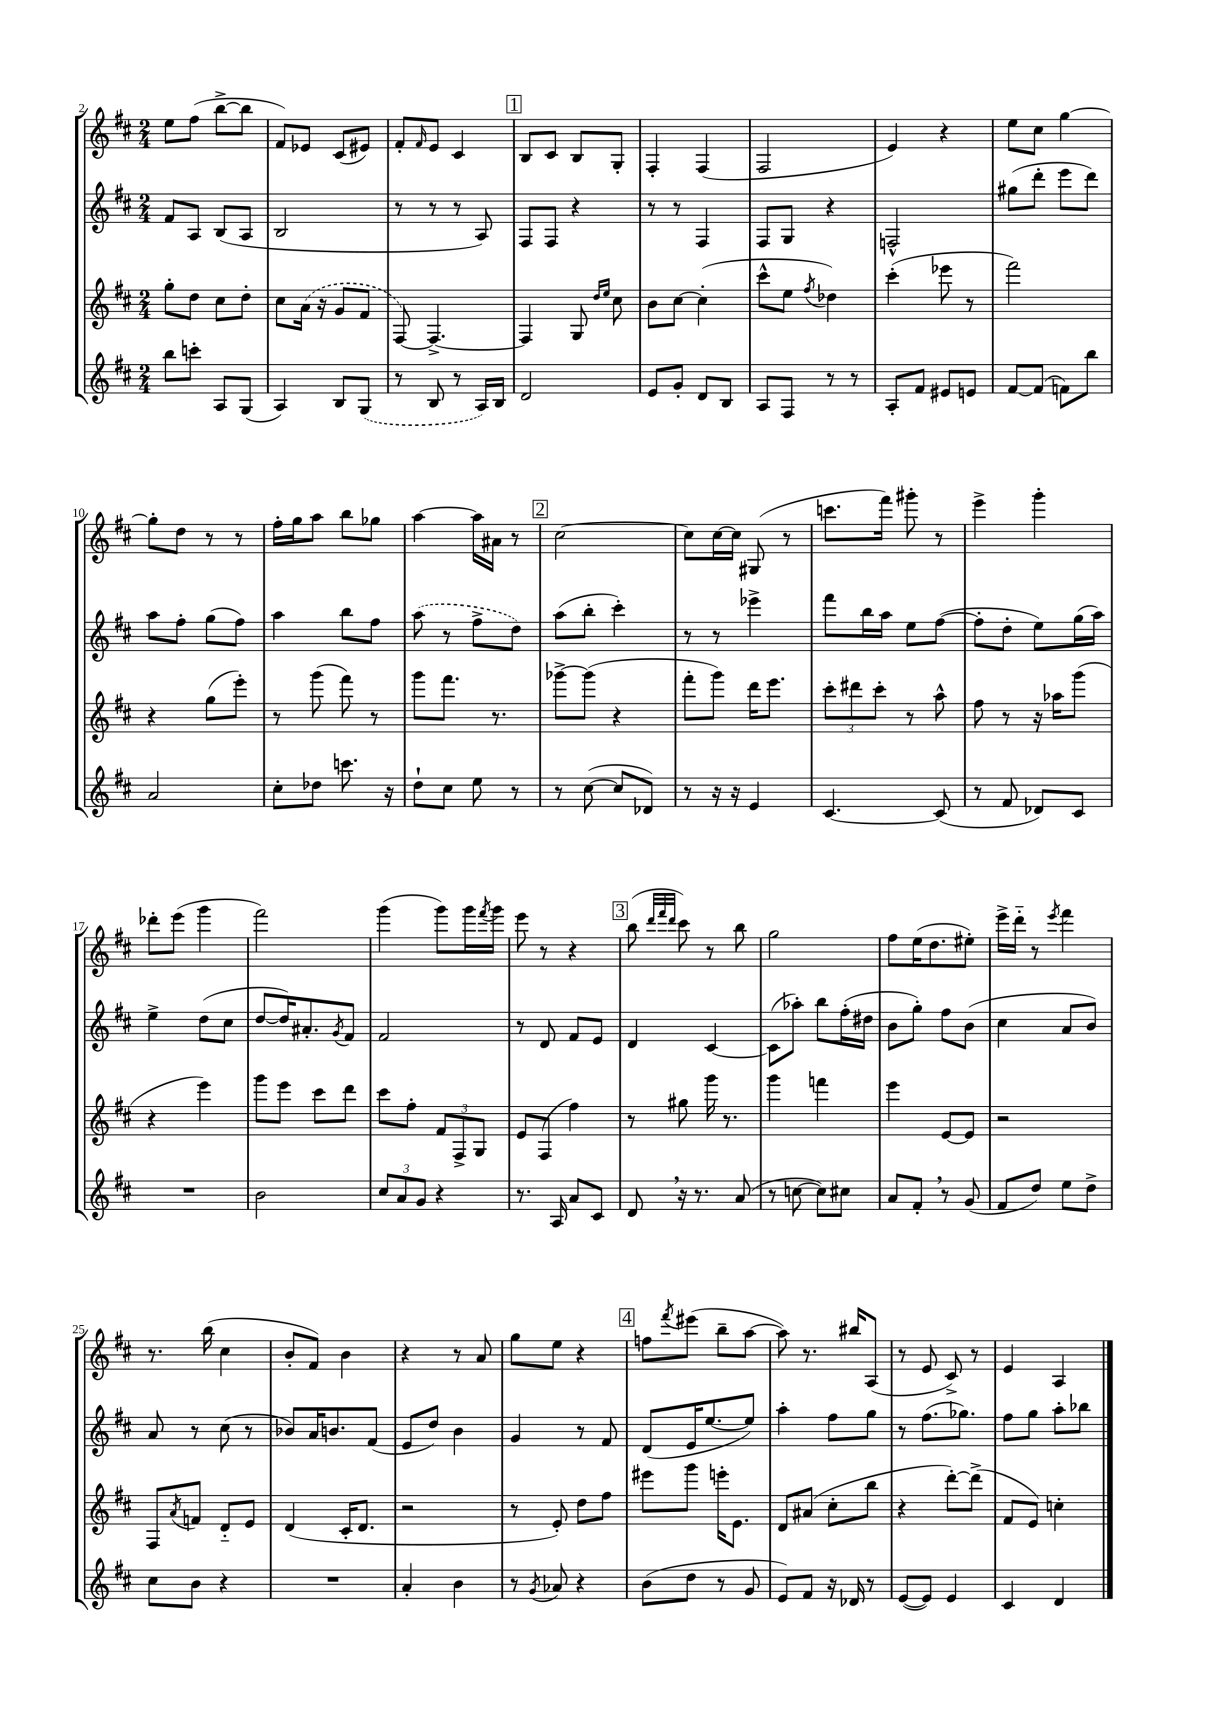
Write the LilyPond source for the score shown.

<<
\new StaffGroup <<
\new Staff = "s0" {
    \clef treble \key d \major \numericTimeSignature \time 2/4
    e''8 fis''8( b''8~-> b''8 |
    fis'8) ees'8 cis'8( eis'8) |
    fis'8-. \grace { fis'16 } e'8 cis'4 |
    \mark \markup { \box "1" } b8 cis'8 b8 g8-. |
    fis4-. fis4( |
    fis2 |
    e'4) r4 |
    e''8 cis''8 g''4~ |
    g''8-. d''8 r8 r8 |
    fis''16-. g''16 a''8 b''8 ges''8 |
    a''4~ a''16 ais'16 r8 |
    \mark \markup { \box "2" } cis''2~ |
    cis''8 cis''16~ cis''16 gis8( r8 |
    c'''8. fis'''16) gis'''8-. r8 |
    e'''4-> g'''4-. |
    des'''8-. e'''8( g'''4 |
    fis'''2) |
    g'''4( g'''8) g'''16 \acciaccatura { fis'''8 } g'''16 |
    e'''8 r8 r4 |
    \mark \markup { \box "3" } b''8( \grace { d'''32 fis'''32 d'''32 } cis'''8) r8 b''8 |
    g''2 |
    fis''8 e''16( d''8. eis''8-.) |
    e'''16-> d'''16-_ r8 \acciaccatura { e'''8 } fis'''4 |
    r8. b''16( cis''4 |
    b'8-. fis'8) b'4 |
    r4 r8 a'8 |
    g''8 e''8 r4 |
    \mark \markup { \box "4" } f''8 \acciaccatura { fis'''8 } eis'''8( b''8-- a''8~ |
    a''8) r8. bis''16 a8( |
    r8 e'8 cis'8->) r8 |
    e'4 a4 \bar "|." |
}
\new Staff = "s1" {
    \clef treble \key d \major \numericTimeSignature \time 2/4
    fis'8 a8 b8( a8 |
    b2 |
    r8 r8 r8 a8) |
    \mark \markup { \box "1" } fis8 fis8 r4 |
    r8 r8 fis4 |
    fis8 g8 r4 |
    f2-^ |
    gis''8( d'''8-. e'''8 d'''8) |
    a''8 fis''8-. g''8( fis''8) |
    a''4 b''8 fis''8 |
    \once \slurDashed a''8( r8 fis''8-> d''8) |
    \mark \markup { \box "2" } a''8( b''8-. cis'''4-.) |
    r8 r8 ees'''4-> |
    fis'''8 b''16 a''16 e''8 fis''8~( |
    fis''8-. d''8-. e''8) g''16( a''16) |
    e''4-> d''8( cis''8 |
    d''8~ d''16) ais'8.-. \acciaccatura { g'8 } fis'8 |
    fis'2 |
    r8 d'8 fis'8 e'8 |
    \mark \markup { \box "3" } d'4 cis'4~ |
    cis'8( aes''8-.) b''8 fis''16-.( dis''16 |
    b'8 g''8-.) fis''8 b'8( |
    cis''4 a'8 b'8) |
    a'8 r8 cis''8( r8 |
    bes'8) a'16 b'8. fis'8( |
    e'8 d''8) b'4 |
    g'4 r8 fis'8 |
    \mark \markup { \box "4" } d'8( e'16 e''8.~ e''8) |
    a''4-. fis''8 g''8 |
    r8 fis''8.( ges''8.) |
    fis''8 g''8 a''8-. bes''8 \bar "|." |
}
\new Staff = "s2" {
    \clef treble \key d \major \numericTimeSignature \time 2/4
    g''8-. d''8 cis''8 d''8-. |
    cis''8 \once \slurDashed a'16( r16 g'8 fis'8 |
    fis8~) fis4.~-> |
    \mark \markup { \box "1" } fis4 g8 \grace { d''16 e''16 } cis''8 |
    b'8 cis''8~ cis''4-.( |
    cis'''8-^ e''8 \acciaccatura { fis''8 } des''4) |
    cis'''4-.( ees'''8 r8 |
    fis'''2) |
    r4 g''8( e'''8-.) |
    r8 g'''8( fis'''8) r8 |
    g'''8 fis'''8. r8. |
    \mark \markup { \box "2" } ges'''8~-> ges'''8( r4 |
    fis'''8-. g'''8) d'''16 e'''8. |
    \tuplet 3/2 { cis'''8-. dis'''8 cis'''8-. } r8 a''8-^ |
    fis''8 r8 r16 aes''16 g'''8( |
    r4 e'''4) |
    g'''8 e'''8 cis'''8 d'''8 |
    cis'''8 fis''8-. \tuplet 3/2 { fis'8 fis8-> g8 } |
    e'8 fis8( fis''4) |
    \mark \markup { \box "3" } r8 gis''8 g'''16 r8. |
    g'''4 f'''4 |
    e'''4 e'8~ e'8 |
    r2 |
    fis8 \acciaccatura { a'8 } f'8 d'8-_ e'8 |
    d'4( cis'16-. d'8. |
    r2 |
    r8 e'8-.) d''8 fis''8 |
    \mark \markup { \box "4" } eis'''8 g'''8 e'''16-. e'8. |
    d'8 ais'8( cis''8-. b''8 |
    r4 d'''8~-.) d'''8->( |
    fis'8 e'8) c''4-. \bar "|." |
}
\new Staff = "s3" {
    \clef treble \key d \major \numericTimeSignature \time 2/4
    b''8 c'''8-. a8 g8( |
    a4) b8 \once \slurDashed g8( |
    r8 b8 r8 a16) b16 |
    \mark \markup { \box "1" } d'2 |
    e'8 g'8-. d'8 b8 |
    a8 fis8 r8 r8 |
    a8-. fis'8 eis'8 e'8 |
    fis'8~ fis'8( f'8) b''8 |
    a'2 |
    cis''8-. des''8 c'''8. r16 |
    d''8-! cis''8 e''8 r8 |
    \mark \markup { \box "2" } r8 cis''8~( cis''8 des'8) |
    r8 r16 r16 e'4 |
    cis'4.~ cis'8( |
    r8 fis'8 des'8) cis'8 |
    R2 |
    b'2 |
    \tuplet 3/2 { cis''8 a'8 g'8 } r4 |
    r8. a16 a'8 cis'8 |
    \mark \markup { \box "3" } d'8 \breathe r16 r8. a'8( |
    r8 c''8~ c''8) cis''8 |
    a'8 fis'8-. \breathe r8 g'8( |
    fis'8 d''8) e''8 d''8-> |
    cis''8 b'8 r4 |
    R2 |
    a'4-. b'4 |
    r8 \acciaccatura { g'8 } aes'8 r4 |
    \mark \markup { \box "4" } b'8( d''8 r8 g'8 |
    e'8) fis'8 r16 des'16 r8 |
    e'8~( e'8) e'4 |
    cis'4 d'4 \bar "|." |
}
>>
>>
\layout { \context { \Score currentBarNumber = #2 } }
